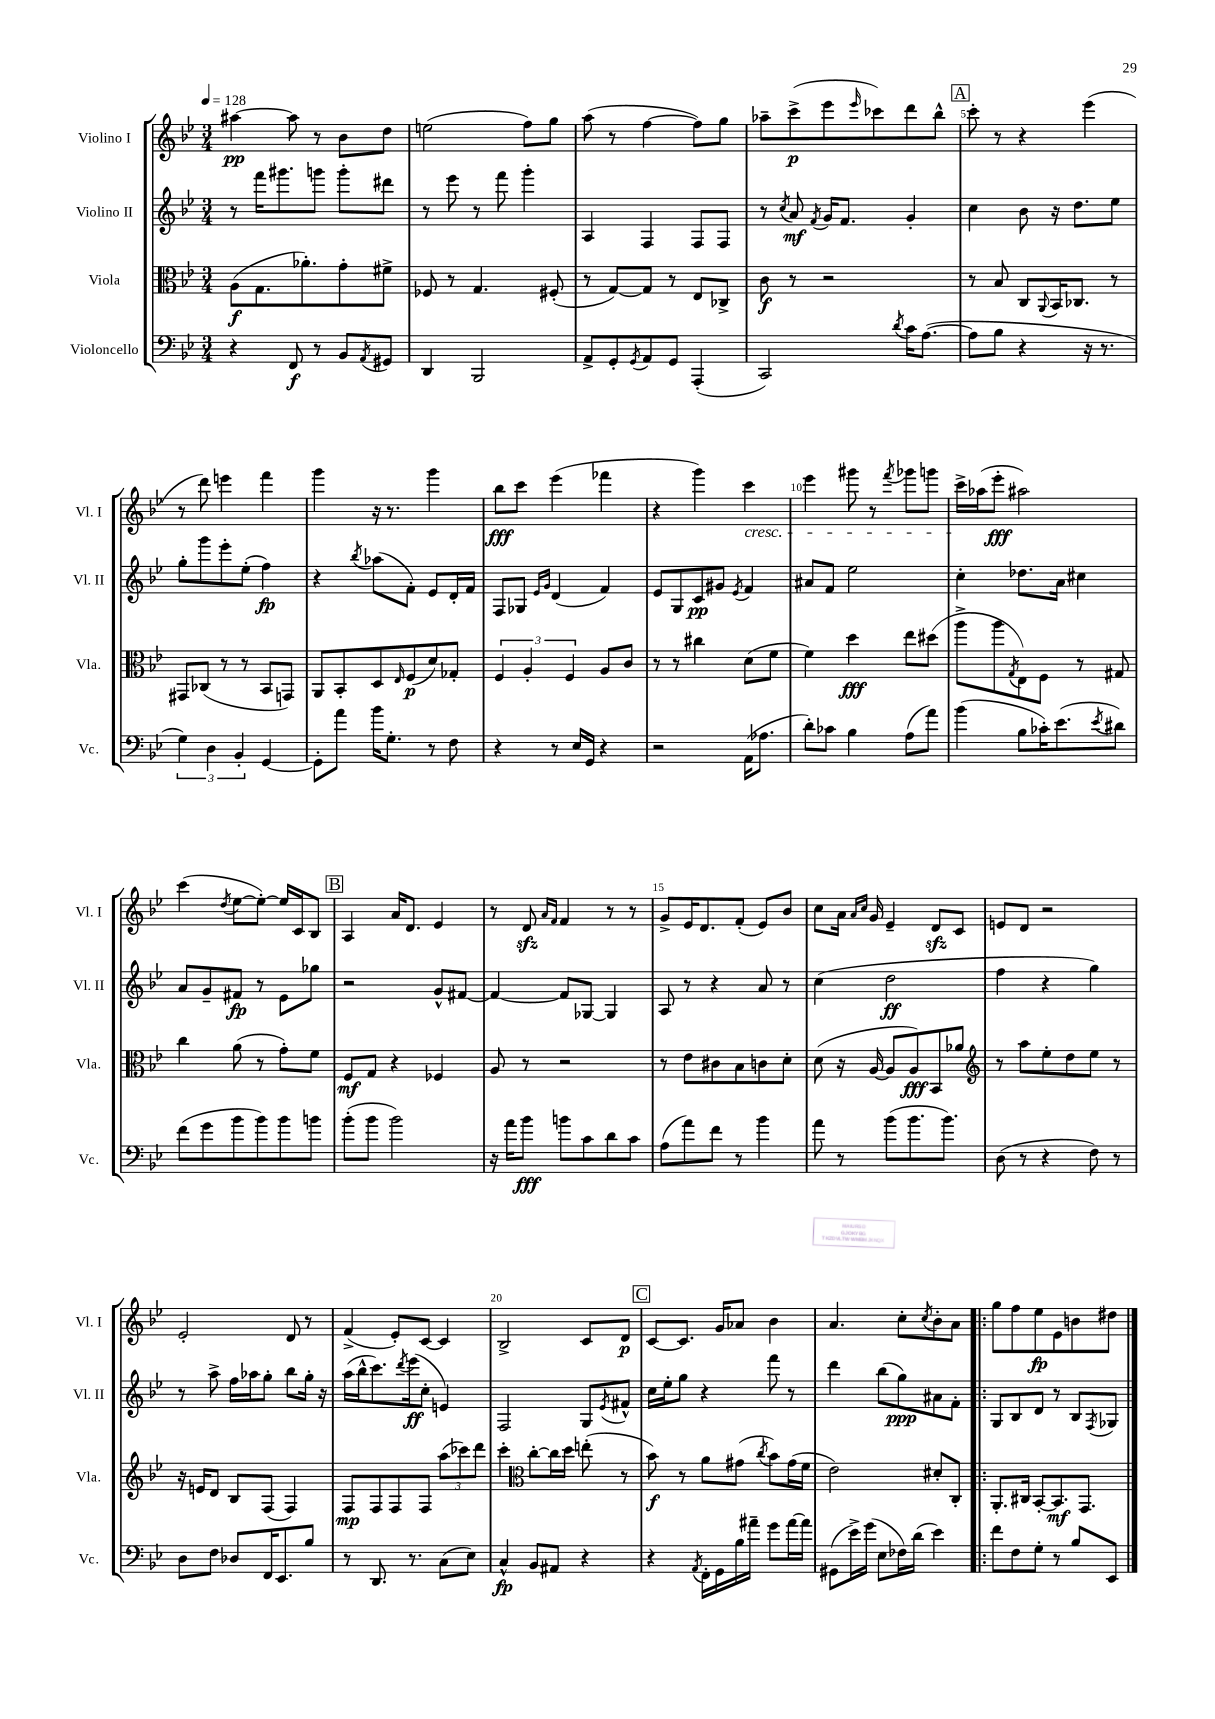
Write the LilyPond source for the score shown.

<<
\new StaffGroup <<
\new Staff = "s0" \with { instrumentName = "Violino I" shortInstrumentName = "Vl. I" } {
    \clef treble \key bes \major \numericTimeSignature \time 3/4 \tempo 4 = 128
    ais''4~\pp ais''8 r8 bes'8 d''8 |
    e''2( f''8) g''8 |
    a''8( r8 f''4~ f''8) g''8 |
    aes''8-- c'''8->\p( ees'''8 \grace { ees'''16 } ces'''8) d'''8 bes''8-^ |
    \mark \markup { \box "A" } c'''8-. r8 r4 ees'''4( |
    r8 d'''8) e'''4 f'''4 |
    g'''4 r16 r8. g'''4 |
    bes''8\fff c'''8 ees'''4( fes'''4 |
    r4 g'''4) c'''4\cresc |
    ees'''4 gis'''8 r8 \acciaccatura { f'''8 } ges'''8 g'''8 |
    c'''16->\! aes''16( ees'''8-.\fff ais''2) |
    c'''4( \acciaccatura { d''8 } ees''8~ ees''8~-.) ees''16 c'16 bes8 |
    \mark \markup { \box "B" } a4 a'16 d'8. ees'4 |
    r8 d'8\sfz \grace { a'16 f'16 } f'4 r8 r8 |
    g'8-> ees'16 d'8. f'8-.( ees'8) bes'8 |
    c''8 a'16 \grace { a'16 c''16 } g'16 ees'4-- d'8\sfz c'8 |
    e'8 d'8 r2 |
    ees'2-. d'8 r8 |
    f'4->( ees'8-.) c'8~ c'4 |
    bes2-> c'8 d'8\p |
    \mark \markup { \box "C" } c'8~ c'8. g'16 aes'8 bes'4 |
    a'4. c''8-. \acciaccatura { c''8 } bes'8-. a'8 |
    \bar ".|:" g''8 f''8 ees''8\fp ees'8 b'8 dis''8 \bar "|." |
}
\new Staff = "s1" \with { instrumentName = "Violino II" shortInstrumentName = "Vl. II" } {
    \clef treble \key bes \major \numericTimeSignature \time 3/4
    r8 f'''16 gis'''8. g'''8 g'''8-. dis'''8 |
    r8 ees'''8 r8 f'''8 g'''4-. |
    a4 f4 f8 f8 |
    r8 \acciaccatura { c''8 } a'8\mf \acciaccatura { f'8 } g'16 f'8. g'4-. |
    \mark \markup { \box "A" } c''4 bes'8 r16 d''8. ees''8 |
    g''8-. g'''8 ees'''8-. ees''8-.( f''4\fp) |
    r4 \acciaccatura { bes''8 } aes''8( f'8-.) ees'8 d'16-. f'16 |
    f8 ges8 \grace { ees'16 g'16 } d'4( f'4) |
    ees'8 g8 c'8\pp gis'8 \acciaccatura { ees'8 } f'4 |
    ais'8 f'8 ees''2 |
    c''4-. des''8. a'16 cis''4 |
    a'8 g'8-- fis'8\fp r8 ees'8 ges''8 |
    \mark \markup { \box "B" } r2 g'8-^ fis'8~ |
    fis'4~ fis'8 ges8~ ges4 |
    a8 r8 r4 a'8 r8 |
    c''4( d''2\ff |
    f''4 r4 g''4) |
    r8 a''8-> f''16 aes''16 g''8-. bes''8 g''16-. r16 |
    a''16( bes''16-^ c'''8.) \acciaccatura { d'''8 } ees'''16\ff( c''8-. e'4) |
    f2 g8 \acciaccatura { ees'8 } fis'8-^ |
    \mark \markup { \box "C" } c''16 ees''16-. g''8 r4 f'''8 r8 |
    d'''4 bes''8( g''8\ppp) ais'8 f'8-. |
    \bar ".|:" g8 bes8 d'8 r8 bes8 \acciaccatura { f8 } ges8 \bar "|." |
}
\new Staff = "s2" \with { instrumentName = "Viola" shortInstrumentName = "Vla." } {
    \clef alto \key bes \major \numericTimeSignature \time 3/4
    a8\f( g8. aes'8.-.) g'8-. fis'8-> |
    fes8 r8 g4. fis8-.( |
    r8 g8~) g8 r8 ees8 ces8-> |
    c'8\f r8 r2 |
    \mark \markup { \box "A" } r8 bes8 c8 \appoggiatura { a,8 } bes,16 ces8. r8 |
    gis,8 ces8( r8 r8 bes,8 g,8) |
    a,8 bes,8-. d8 \grace { ees16 } f8\p( d'8) ges8-. |
    \tuplet 3/2 { f4 a4-. f4 } a8 c'8 |
    r8 r8 cis''4 d'8( f'8 |
    f'4) d''4\fff ees''8 dis''8( |
    a''8-> a''8 \acciaccatura { g8 } ees8) f8 r8 gis8 |
    c''4 a'8( r8 g'8-.) f'8 |
    \mark \markup { \box "B" } f8\mf g8 r4 fes4 |
    a8 r8 r2 |
    r8 ees'8 cis'8 bes8 c'8 d'8-. |
    d'8( r16 a16~ a8 a8\fff) bes,8 aes'8 |
    \clef treble r8 a''8 ees''8-. d''8 ees''8 r8 |
    r16 e'16 d'8 bes8 f8( f4) |
    f8\mp f8 f8 f8 \tuplet 3/2 { a''8( ces'''8) d'''8 } |
    c'''4-. \clef alto c''8~-. c''16 d''16 e''8-.( r8 |
    \mark \markup { \box "C" } bes'8\f) r8 a'8 gis'8( \acciaccatura { c''8 } bes'8) gis'16( f'16 |
    ees'2) dis'8-. c8-. |
    \bar ".|:" a,8.-. cis16 bes,8~-. bes,8.\mf g,8. \bar "|." |
}
\new Staff = "s3" \with { instrumentName = "Violoncello" shortInstrumentName = "Vc." } {
    \clef bass \key bes \major \numericTimeSignature \time 3/4
    r4 f,8\f r8 bes,8 \acciaccatura { a,8 } gis,8 |
    d,4 bes,,2 |
    a,8-> g,8-. \acciaccatura { g,8 } a,8 g,8 a,,4-.( |
    c,2) \acciaccatura { d'8 } c'16 a8.~( |
    \mark \markup { \box "A" } a8 bes8 r4 r16 r8. |
    \tuplet 3/2 { g4) d4 bes,4-. } g,4~ |
    g,8-. a'8 bes'16 g8.-. r8 f8 |
    r4 r8 ees16 g,16 r4 |
    r2 a,16( aes8. |
    d'8-.) ces'8 bes4 a8( a'8) |
    bes'4( bes8 ces'16-.) ees'8.( \acciaccatura { ees'8 } dis'8) |
    f'8( g'8 bes'8 bes'8) bes'8 b'8 |
    \mark \markup { \box "B" } bes'8-.( bes'8 bes'2) |
    r16 a'16 bes'8\fff b'8 c'8 d'8 c'8 |
    a8( a'8) f'8 r8 bes'4 |
    a'8 r8 bes'8( bes'8. bes'8.) |
    d8( r8 r4 f8) r8 |
    d8 f8 des8 f,16 ees,8. bes8 |
    r8 d,8. r8. c8( ees8) |
    c4-^\fp bes,8 ais,8 r4 |
    \mark \markup { \box "C" } r4 \acciaccatura { a,8 } f,16-. g,16 bes16 ais'16-- g'8 ais'16~ ais'16 |
    gis,8( ees'16->) g'16( ees8 fes16) d'16( ees'4) |
    \bar ".|:" f'8 f8 g8-. r8 bes8 ees,8 \bar "|." |
}
>>
>>
\layout { \context { \Score \override BarNumber.break-visibility = ##(#f #t #t) barNumberVisibility = #(every-nth-bar-number-visible 5) } }
